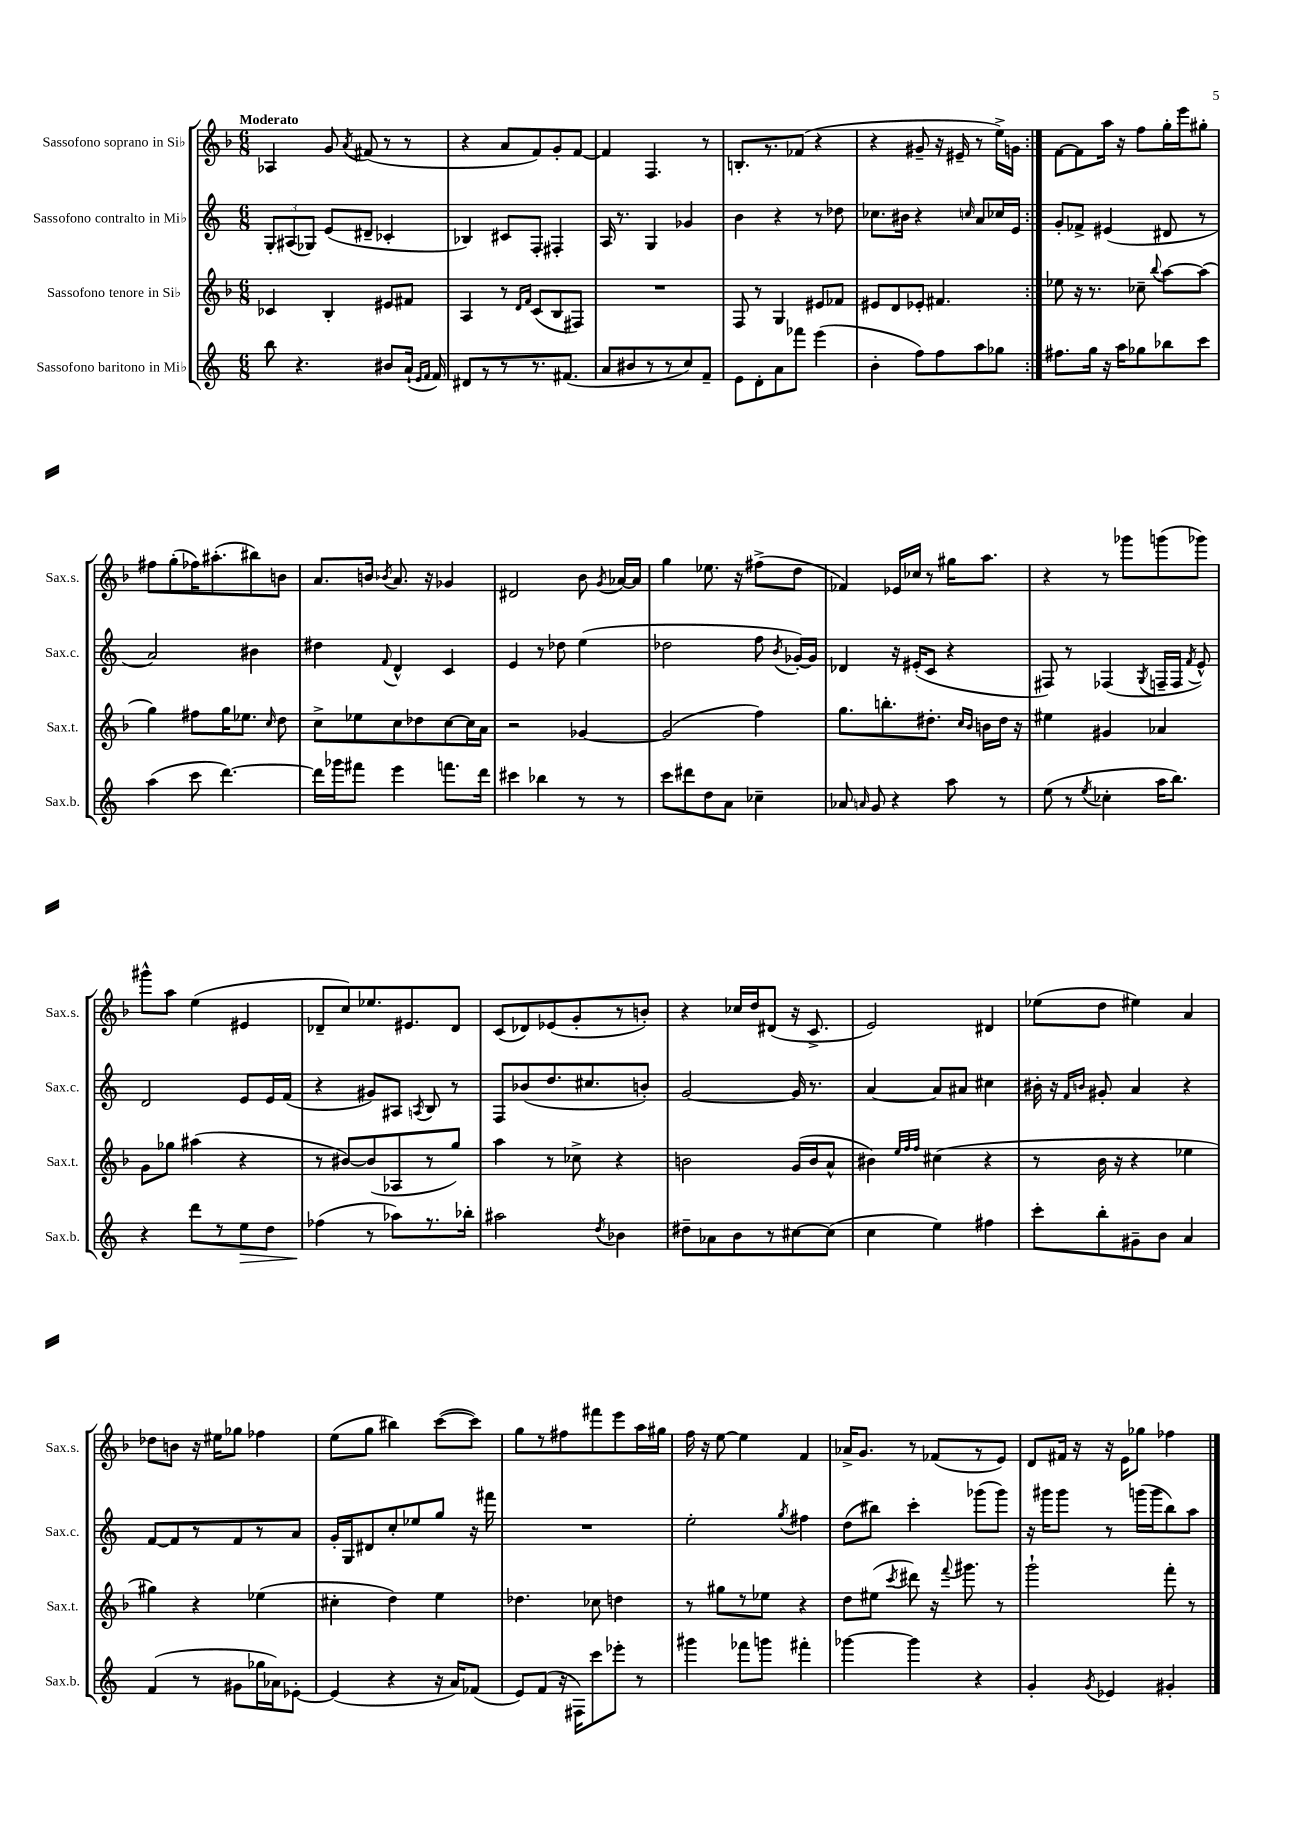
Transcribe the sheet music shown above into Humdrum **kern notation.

**kern	**dynam	**kern	**kern	**kern
*part4	*part4	*part3	*part2	*part1
*staff4	*staff4	*staff3	*staff2	*staff1
*I"Sassofono baritono in Mi♭	*	*I"Sassofono tenore in Si♭	*I"Sassofono contralto in Mi♭	*I"Sassofono soprano in Si♭
*I'Sax.b.	*	*I'Sax.t.	*I'Sax.c.	*I'Sax.s.
*clefG2	*	*clefG2	*clefG2	*clefG2
*k[]	*	*k[b-]	*k[]	*k[b-]
*M6/8	*	*M6/8	*M6/8	*M6/8
=1	=1	=1	=1	=1
!	!	!	!	!LO:TX:a:B:t=Moderato
8bb\	.	4c-X/	12G'/L	4A-X/
.	.	.	(12A#X/	.
4.r	.	.	.	.
.	.	.	12G-X/J)	.
.	.	4B-'/	(8e/L	8g/
.	.	.	.	8qa/
.	.	.	8d#X~/J	(8f#X/
8b#X/L	.	8e#X/L	4c-X'/	8r
(16a`/Jk	.	8f#X/J	.	8r
16qqe/LL	.	.	.	.
16qqf/JJ	.	.	.	.
16f/)	.	.	.	.
=2	=2	=2	=2	=2
8d#X/L	.	4A/	4B-X/)	4r
8r	.	.	.	.
8r	.	8r	8c#X/L	8a/L
.	.	16qqd/LL	.	.
.	.	16qqf/JJ	.	.
8.r	.	(8c/L	8F'/J	8f/)
.	.	8B-/	4F#X'/	8g'/
(8.f#X/J	.	.	.	.
.	.	8F#X/J)	.	[8f/J
=3	=3	=3	=3	=3
8a/L	.	2.r	16A/	4f/]
.	.	.	8.r	.
8b#X/	.	.	.	.
8r	.	.	4G/	4.F/
8r	.	.	.	.
8cc/)	.	.	4g-X/	.
8f~/J	.	.	.	8r
=4	=4	=4	=4	=4
8e\L	.	8F/	4b\	8.Bn'/L
8d'\	.	8r	.	.
.	.	.	.	8.r
8a\	.	4G/	4r	.
8fff-X\J	.	.	.	(8f-X/J
(4eee\	.	8e#X/L	8r	4r
.	.	8f-X/J	8dd-X\	.
=5	=5	=5	=5	=5
4b'\	.	8e#X/L	8.cc-X\L	4r
.	.	8d/	.	.
.	.	.	16b#X\Jk	.
8ff\L)	.	8e-X'/J	4r	8g#X~/
8ff\	.	4.f#X/	.	16r
.	.	.	.	16e#X~/
.	.	.	16qqccn/	.
8aa\	.	.	8a/L	8r
8gg-X\J	.	.	16cc-X/L	16ee^\LL)
.	.	.	16e/JJ	16gn\JJ
=6:|!	=6:|!	=6:|!	=6:|!	=6:|!
8.ff#X\L	.	8ee-X\	8g'/L	[8f\L
.	.	16r	8f-X^/J	8f\]
16gg\Jk	.	8.r	.	.
16r	.	.	(4e#X/	16aa\Jk
16aa\KL	.	.	.	16r
8gg-X\	.	8cc-X~\	.	8ff\L
.	.	8qqbb-/	.	.
8bb-X\	.	[8aa\L	8d#X/	16gg'\L
.	.	.	.	16eee\J
8ccc\J	.	(8aa\J]	8r	8gg#X'\J
!!LO:LB:g=z
=7	=7	=7	=7	=7
(4aa\	.	4gg\)	2a/)	8ff#X\L
.	.	.	.	(8gg'\
8ccc\	.	8ff#X\L	.	16ff-X\K)
.	.	.	.	(8.aa#X'\
[4.ddd\)	.	16gg\K	.	.
.	.	8.ee-X\J	.	.
.	.	.	4b#X\	8bb#X\)
.	.	16qqcc/	.	.
.	.	8dd\	.	8bn\J
=8	=8	=8	=8	=8
16ddd\LL]	.	8cc^\L	4dd#X\	8.a/L
16ggg-X\J	.	.	.	.
8fff#X\J	.	8ee-X\	.	.
.	.	.	.	16bn/Jk
.	.	.	8qqf/	8qb-X/
4eee\	.	8cc\	4d^^/	8.a/
.	.	8dd-X\	.	.
.	.	.	.	16r
8.fffn\L	.	[8cc\	4c/	4g-X/
.	.	16cc\L]	.	.
16ddd\Jk	.	16a\JJ	.	.
=9	=9	=9	=9	=9
4ccc#X\	.	2r	4e/	2d#X/
4bb-X\	.	.	8r	.
.	.	.	8dd-X\	.
8r	.	[4g-X/	(4ee\	8b-\
.	.	.	.	8qg/
8r	.	.	.	[16a-X/LL
.	.	.	.	16a-/JJ]
=10	=10	=10	=10	=10
8ccc\L	.	(2g-/]	2dd-X\	4gg\
8ddd#X\	.	.	.	.
8dd\	.	.	.	8.ee-X\
8a\J	.	.	.	.
.	.	.	.	16r
4cc-X~\	.	4ff\)	8ff\	(8ff#X^\L
.	.	.	8qb/	.
.	.	.	[16g-X'/LL)	8dd\J
.	.	.	16g-/JJ]	.
=11	=11	=11	=11	=11
8a-X/	.	8.gg\L	4d-X/	4f-X/)
16qqan/	.	.	.	.
8g/	.	.	.	.
.	.	8.bbn'\	.	.
4r	.	.	16r	16e-X/LL
.	.	.	(16e#X'/KL	16cc-X/JJ
.	.	8.dd#X'\J	8c/J	8r
8aa\	.	.	4r	16gg#X\KL
.	.	16qqcc/LL	.	.
.	.	16qqb-/JJ	.	.
.	.	16bn\LL	.	8.aa\J
8r	.	16dd#\JJ	.	.
.	.	16r	.	.
=12	=12	=12	=12	=12
(8ee\	.	4ee#X\	8F#X/)	4r
8r	.	.	8r	.
8qee/	.	.	.	.
4cc-X'\	.	4g#X/	(4F-X/	8r
.	.	.	.	8ggg-X\L
.	.	.	8qG/	.
16aa\KL	.	4a-X/	16Fn~/LL	(8gggn\
8.bb\J)	.	.	16F/JJ	.
.	.	.	8qf/	.
.	.	.	8e^^/)	8ggg-X\J)
!!LO:LB:g=z
=13	=13	=13	=13	=13
4r	.	8g\L	2d/	8ggg#X^^\L
.	.	8gg-X\J	.	8aa\J
8ddd\L	.	(4aa#X\	.	(4ee\
8r	.	.	.	.
!	!LO:HP:b	!	!	!
8ee\	>	4r	8e/L	4e#X/
8dd\J	.	.	16e/L	.
.	.	.	(16f/JJ	.
=14	=14	=14	=14	=14
(4ff-X\	.	8r	4r	8d-X~/L
.	.	[8b#X/L)	.	8cc/)
8r	]	(8b#/]	8g#X/L)	8.ee-X/
8aa-X\L)	.	8A-X/	8A#X/J	.
.	.	.	.	8.e#X/
.	.	.	8qAn/	.
8.r	.	8r	8B/	.
.	.	8gg/J)	8r	8d-/J
16bb-X'\Jk	.	.	.	.
=15	=15	=15	=15	=15
2aa#X\	.	4aa\	8F/L	(8c/L
.	.	.	(8b-X/	8d-X/)
.	.	8r	8.dd/	(8e-X/
.	.	8cc-X^\	.	8g'/
.	.	.	8.cc#X/	.
8qdd/	.	.	.	.
4b-X\	.	4r	.	8r
.	.	.	8bn'/J)	8bn'/J)
=16	=16	=16	=16	=16
8dd#X~\L	.	2bn\	[2g/	4r
8a-X\	.	.	.	.
8b\	.	.	.	16cc-X/LL
.	.	.	.	16dd/J
8r	.	.	.	(8d#X/J
[8cc#X\	.	(16g/LL	16g/]	16r
.	.	16b/J	8.r	8.c^/
(8cc#\J]	.	8a^^/J	.	.
=17	=17	=17	=17	=17
4cc\	.	4b#X\)	[4a/	2e/)
.	.	32qqee/LLL	.	.
.	.	32qqff/	.	.
.	.	32qqff/JJJ	.	.
4ee\)	.	(4cc#X\	8a/L]	.
.	.	.	8a#X/J	.
4ff#X\	.	4r	4cc#X\	4d#X/
=18	=18	=18	=18	=18
8ccc'\L	.	8r	16b#X'\	(8ee-X\L
.	.	.	16r	.
.	.	.	16qqf/LL	.
.	.	.	16qqbn/JJ	.
8bb'\	.	16b-\	8g#X'/	8dd\J
.	.	16r	.	.
8g#X~\	.	4r	4a/	4ee#X\)
8b\J	.	.	.	.
4a/	.	4ee-X\	4r	4a/
!!LO:LB:g=z
=19	=19	=19	=19	=19
(4f/	.	4gg#X\)	[8f/L	8dd-X\L
.	.	.	8f/]	8bn\J
8r	.	4r	8r	16r
.	.	.	.	16ee#X\KL
8g#X\L	.	.	8f/	8gg-X\J
16gg-X\L	.	(4ee-X\	8r	4ff-X\
16a-X\J)	.	.	.	.
[8e-X'\J	.	.	8a/J	.
=20	=20	=20	=20	=20
(4e-/]	.	4cc#X'\	16g'/LL	(8ee\L
.	.	.	16G/J	.
.	.	.	8d#X/	8gg\J
4r	.	4dd\)	8cc'/	4bb#X\)
.	.	.	8ee-X/	.
16r	.	4ee\	8gg/J	([8ccc\L
16a/KL)	.	.	.	.
(8f-X/J	.	.	16r	8ccc\J])
.	.	.	16fff#X\	.
=21	=21	=21	=21	=21
8e/L)	.	4.dd-X\	2.r	8gg\L
(8f/J	.	.	.	8r
16r	.	.	.	8ff#X\
16F#X\KL)	.	.	.	.
8ccc\	.	8cc-X\	.	8fff#X\
8eee-X'\J	.	4ddn\	.	8eee\
8r	.	.	.	16aa\L
.	.	.	.	16gg#X\JJ
=22	=22	=22	=22	=22
4ggg#X\	.	8r	2ee'\	16ff\
.	.	.	.	16r
.	.	8gg#X\L	.	[8ee\
8fff-X\L	.	8r	.	4ee\]
8gggn\J	.	8ee-X\J	.	.
.	.	.	8qgg/	.
4fff#X'\	.	4r	4ff#X\	4f/
=23	=23	=23	=23	=23
[4ggg-X\	.	8dd\L	(8dd\L	16a-X^/KL
.	.	.	.	8.g/J
.	.	(8ee#X\J	8bb#X\J)	.
.	.	8qccc/	.	.
4ggg-\]	.	8ddd#X\)	4ccc'\	8r
.	.	16r	.	(8f-X/L
.	.	8qqfff/	.	.
.	.	8.ggg#X\	.	.
4r	.	.	(8ggg-X\L	8r
.	.	8r	8ggg-\J)	8e/J)
=24	=24	=24	=24	=24
4g'/	.	2ggg`\	16r	8d/L
.	.	.	16ggg#X\KL	.
.	.	.	8ggg#\J	16f#X/Jk
.	.	.	.	16r
8qg/	.	.	.	.
4e-X/	.	.	8r	16r
.	.	.	.	16e\KL
.	.	.	(16gggn\LL	8gg-X\J
.	.	.	16ggg\J	.
4g#X'/	.	8fff'\	8bb\)	4ff-X\
.	.	8r	8aa\J	.
==	==	==	==	==
*-	*-	*-	*-	*-
